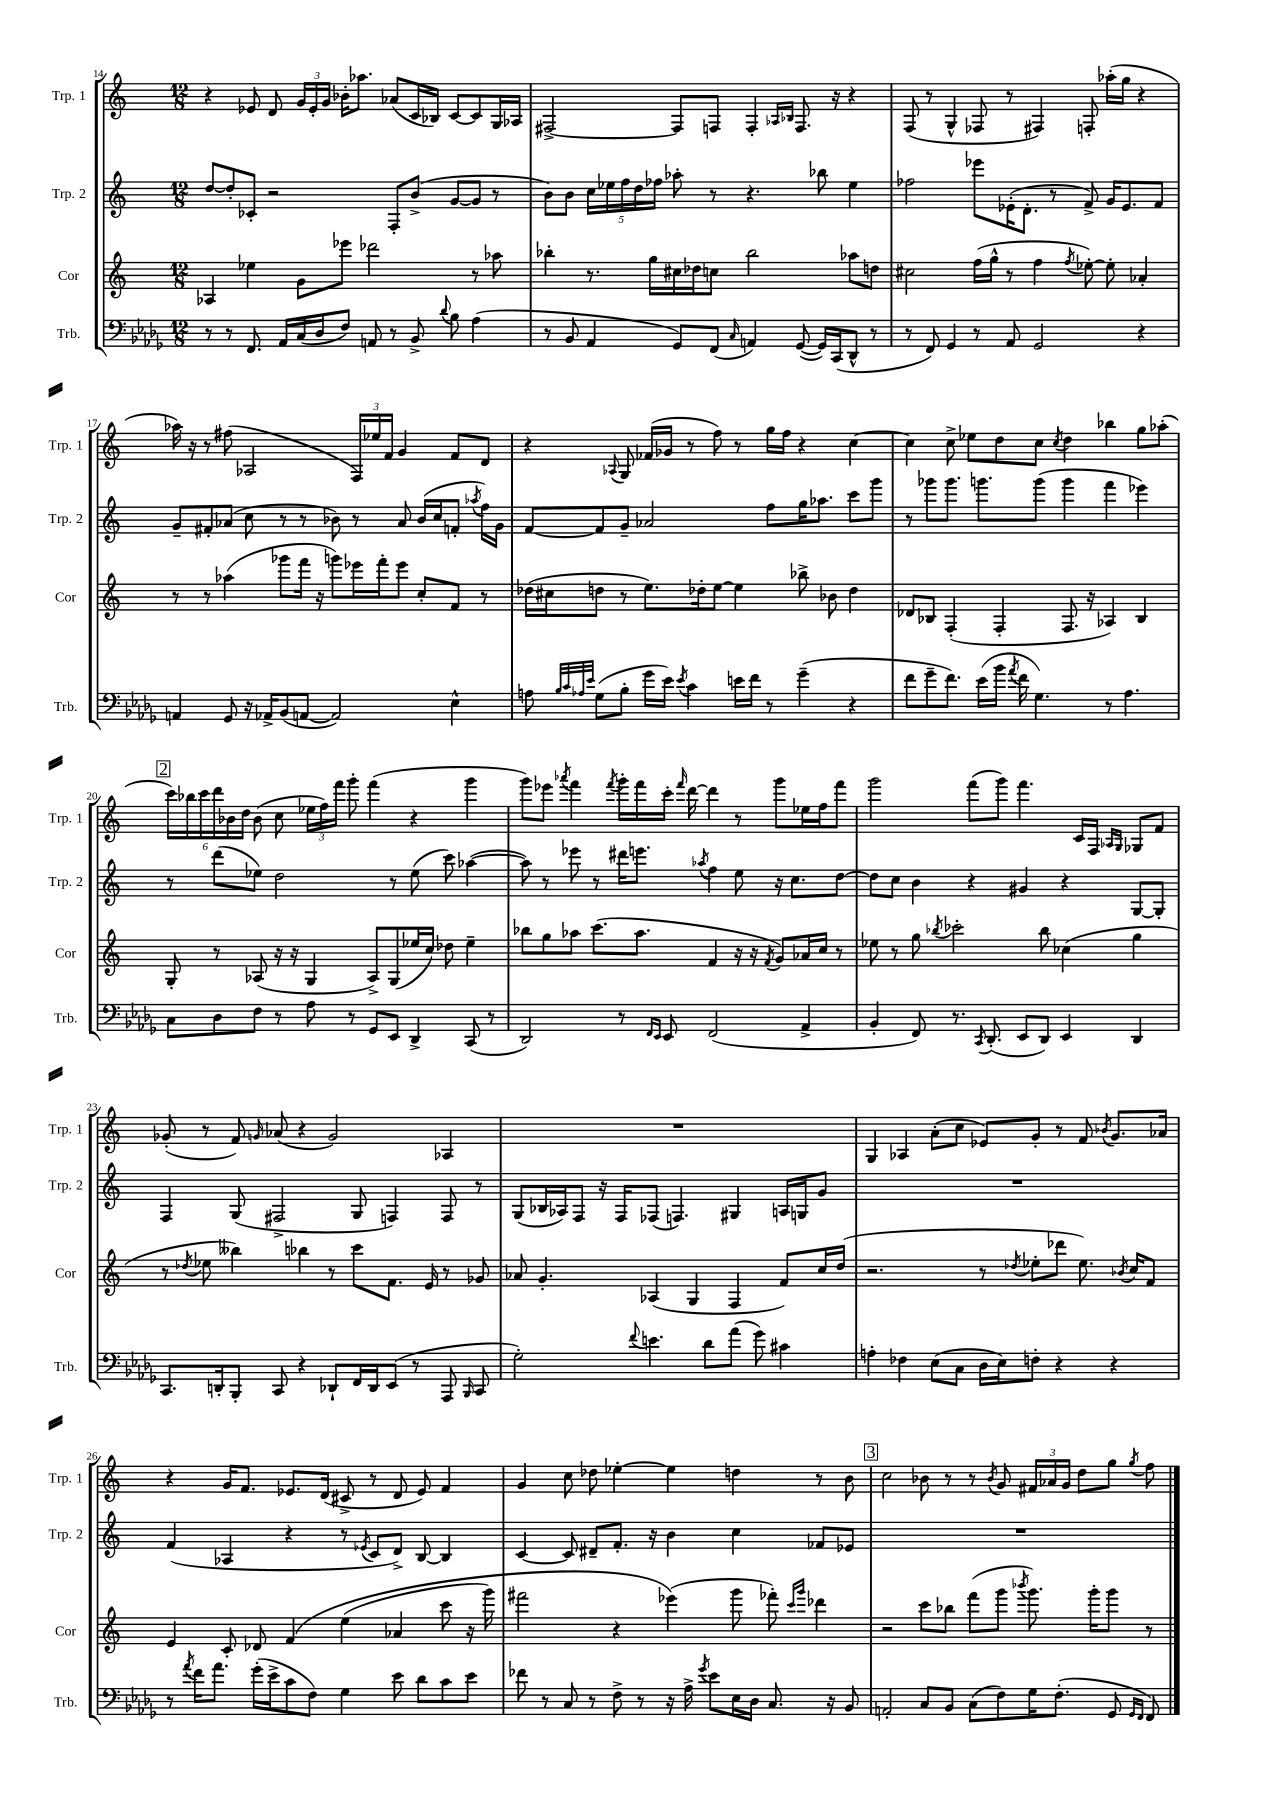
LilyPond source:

<<
\new StaffGroup <<
\new Staff = "s0" \with { instrumentName = "Trp. 1" shortInstrumentName = "Trp. 1" } {
    \clef treble \key c \major \numericTimeSignature \time 12/8
    \autoBeamOff r4 ees'8 d'8 \tuplet 3/2 { g'16[ ees'16-. g'16] } bes'16[-. aes''8.] aes'8[( c'16 bes16]) c'8[~ c'8 g16 aes16] |
    fis2~-> fis8[ f8] f4-. \grace { aes16[ bes16] } f8. r16 r4 |
    f8( r8 g4-^ fes8 r8 fis4) f8-. aes''16[-.( g''16] r4 |
    aes''16) r16 r8 fis''8( aes2 \tuplet 3/2 { f16[) ees''16 f'16] } g'4 f'8[ d'8] |
    r4 \appoggiatura { aes8 } g8 fes'16[( ges'16] r8 f''8) r8 g''16[ f''16] r4 c''4~ |
    c''4 c''8-> ees''8[ d''8 c''8] \acciaccatura { c''8 } d''4 bes''4 g''8[ aes''8]-.( |
    \mark \markup { \box "2" } \tuplet 6/4 { c'''16[) bes''16 c'''16 d'''16 bes'16 d''16] } bes'8( c''8 \tuplet 3/2 { ees''16[ f''16) f'''16] } g'''8-. f'''4( r4 g'''4 |
    g'''8[) ees'''8] \acciaccatura { aes'''8 } f'''4 \acciaccatura { f'''8 } g'''16[-. f'''16 c'''16]-. \grace { f'''16 } d'''16~ d'''4 r8 g'''8[ ees''16 f''16 f'''8] |
    g'''2 f'''8[( g'''8]) f'''4. c'16[ f16] \grace { aes16[ g16] } ges8[ f'8] |
    ges'8-.( r8 f'8) \grace { g'16 } aes'8( r4 g'2) aes4 |
    R1. |
    g4 aes4 a'8[-.( c''8] ees'8[) g'8]-. r8 f'8 \acciaccatura { bes'8 } g'8.[ aes'16] |
    r4 g'16[ f'8.] ees'8.[ d'16]( cis'8-> r8 d'8 ees'8) f'4 |
    g'4 c''8 des''8 ees''4~-. ees''4 d''4 r8 b'8 |
    \mark \markup { \box "3" } c''2 bes'8 r8 r8 \acciaccatura { bes'8 } g'8 \tuplet 3/2 { fis'16[ aes'16 g'16] } d''8[ g''8] \acciaccatura { g''8 } f''8 \bar "|." |
}
\new Staff = "s1" \with { instrumentName = "Trp. 2" shortInstrumentName = "Trp. 2" } {
    \clef treble \key c \major \numericTimeSignature \time 12/8
    \autoBeamOff d''8[~ d''8-. ces'8]-. r2 f8[-. b'8]->( g'8[~ g'8] r8 |
    b'8[) b'8] \tuplet 5/4 { c''16[ ees''16 f''16 d''16 fes''16] } aes''8-. r8 r4. bes''8 ees''4 |
    fes''2 ees'''8[ ees'16-.( d'8.]-. r8 f'8->) g'16[ ees'8. f'8] |
    g'8[-- fis'8-. aes'8]( c''8 r8 r8 bes'8) r8 aes'8 bes'16[( c''16 f'8]-. \acciaccatura { aes''8 } f''16[) g'16] |
    f'8[~ f'8 g'8]-- aes'2 f''8[ g''16 aes''8.] c'''8[ g'''8] |
    r8 ges'''8[ ges'''8.] g'''8.[ g'''8]( g'''4 f'''4 ees'''4) |
    \mark \markup { \box "2" } r8 d'''8[( ees''8]) d''2 r8 ees''8( c'''8) aes''4~( |
    aes''8) r8 ees'''8 r8 dis'''16[ e'''8.] \acciaccatura { aes''8 } f''4 e''8 r16 c''8.[ d''8]~ |
    d''8[ c''8] b'4 r4 gis'4 r4 g8[~ g8]-. |
    f4 g8( fis2-> g8 f4) f8 r8 |
    g8[( bes16 aes16) f8] r16 f16[ fes8]( f4.) gis4 a16[ g16 g'8] |
    R1. |
    f'4( aes4 r4 r8 \acciaccatura { ees'8 } c'8[ d'8]->) b8~ b4 |
    c'4~ c'8 dis'8[-- f'8.]-. r16 b'4 c''4 fes'8[ ees'8] |
    \mark \markup { \box "3" } R1. \bar "|." |
}
\new Staff = "s2" \with { instrumentName = "Cor" shortInstrumentName = "Cor" } {
    \clef treble \key c \major \numericTimeSignature \time 12/8
    \autoBeamOff aes4 ees''4 g'8[ ees'''8] des'''2 r8 aes''8 |
    bes''4-. r8. g''16[ cis''16 des''16 c''8] bes''2 aes''8[ d''8] |
    cis''2 f''16[( g''16]-^ r8 f''4 \acciaccatura { f''8 } ees''8~-.) ees''8-. aes'4-. |
    r8 r8 aes''4( ges'''8[ f'''16] r16 g'''8[) ees'''16 f'''16-. ees'''8] c''8[-. f'8] r8 |
    des''16[( cis''16 d''8] r8 e''8.[) des''16-. e''8]~ e''4 bes''8-> bes'8 des''4 |
    des'8[ bes8] f4-.( f4-. f8. r16 aes4) bes4 |
    \mark \markup { \box "2" } g8-. r8 aes8( r16 r16 g4 aes8[->) g8( ees''16 c''16]) des''8 ees''4-- |
    bes''8[ g''8 aes''8] c'''8.[( aes''8.] f'4 r16 r16 \acciaccatura { f'8 } g'8[) aes'16 c''16] r8 |
    ees''8 r8 g''8 \acciaccatura { bes''8 } ces'''2-. bes''8 ces''4( g''4 |
    r8 \acciaccatura { des''8 } ees''8 beses''4) bes''4 r8 c'''8[ f'8.] e'16 r8 ges'8 |
    aes'8 g'4.-. aes4( g4 f4 f'8[) c''16 d''16]( |
    r2. r8 \acciaccatura { des''8 } ees''8[-. des'''8] ees''8.) \acciaccatura { bes'8 } c''16[ f'8] |
    e'4 c'8-. des'8 f'4\( e''4( aes'4 c'''8 r16 g'''16) |
    fis'''2 r4 ees'''4(\) g'''8 fes'''8-.) \grace { c'''16[ g'''16] } des'''4 |
    \mark \markup { \box "3" } r2 c'''8[ bes''8] f'''8[( g'''8] \acciaccatura { bes'''8 } g'''8.) g'''16[-. g'''8] r8 \bar "|." |
}
\new Staff = "s3" \with { instrumentName = "Trb." shortInstrumentName = "Trb." } {
    \clef bass \key des \major \numericTimeSignature \time 12/8
    \autoBeamOff r8 r8 f,8. aes,16[ c16( des16 f8]) a,8 r8 bes,8-> \appoggiatura { des'8 } bes8 aes4( |
    r8 bes,8 aes,4 ges,8[) f,8]( \grace { c16 } a,4) ges,8~( ges,16[) c,16( des,8]-^ r8 |
    r8 f,8) ges,4 r8 aes,8 ges,2 r4 |
    a,4 ges,8 r16 aes,16[-> bes,8( a,8]~ a,2) ees4-^ |
    a8 \grace { bes32[ c'32 aes32 ees'32] } ges8[( bes8]-. ges'16[ ees'16]) \acciaccatura { ees'8 } c'4 e'16[ f'16] r8 ges'4--( r4 |
    f'8[ ges'8-- f'8.]) ees'16[( bes'16] \acciaccatura { aes'8 } f'16 ges4.) r8 aes4. |
    \mark \markup { \box "2" } c8[ des8 f8] r8 aes8 r8 ges,8[ ees,8] des,4-> c,8( r8 |
    des,2) r8 \grace { f,16[ ees,16] } ees,8 f,2( aes,4-> |
    bes,4-. f,8) r8. \acciaccatura { c,8 } des,8.-.( ees,8[ des,8]) ees,4 des,4 |
    c,8.[ d,16-. bes,,8]-. c,8 r4 des,8[-! f,16 des,16 ees,8]( r8 aes,,8 \grace { bes,,16 } c,8 |
    ges2-.) \appoggiatura { f'8 } e'4. des'8[ aes'8]( ges'8) cis'4 |
    a4-. fes4 ees8[( c8] des16[ ees16) f8]-. r4 r4 |
    r8 \acciaccatura { aes'8 } f'16[ aes'8.] ges'16[-.( ees'16-> c'8 f8]) ges4 ees'8 des'8[ c'8 ees'8] |
    fes'8 r8 c8 r8 f8-> r8 r16 aes16-> \acciaccatura { ges'8 } ees'8[ ees16 des16] c8. r16 bes,8 |
    \mark \markup { \box "3" } a,2-. c8[ bes,8] c8[( f8) ges16 f8.]-.( ges,8 \grace { ges,16[ f,16] } f,8) \bar "|." |
}
>>
>>
\layout { \context { \Score currentBarNumber = #14 } }
